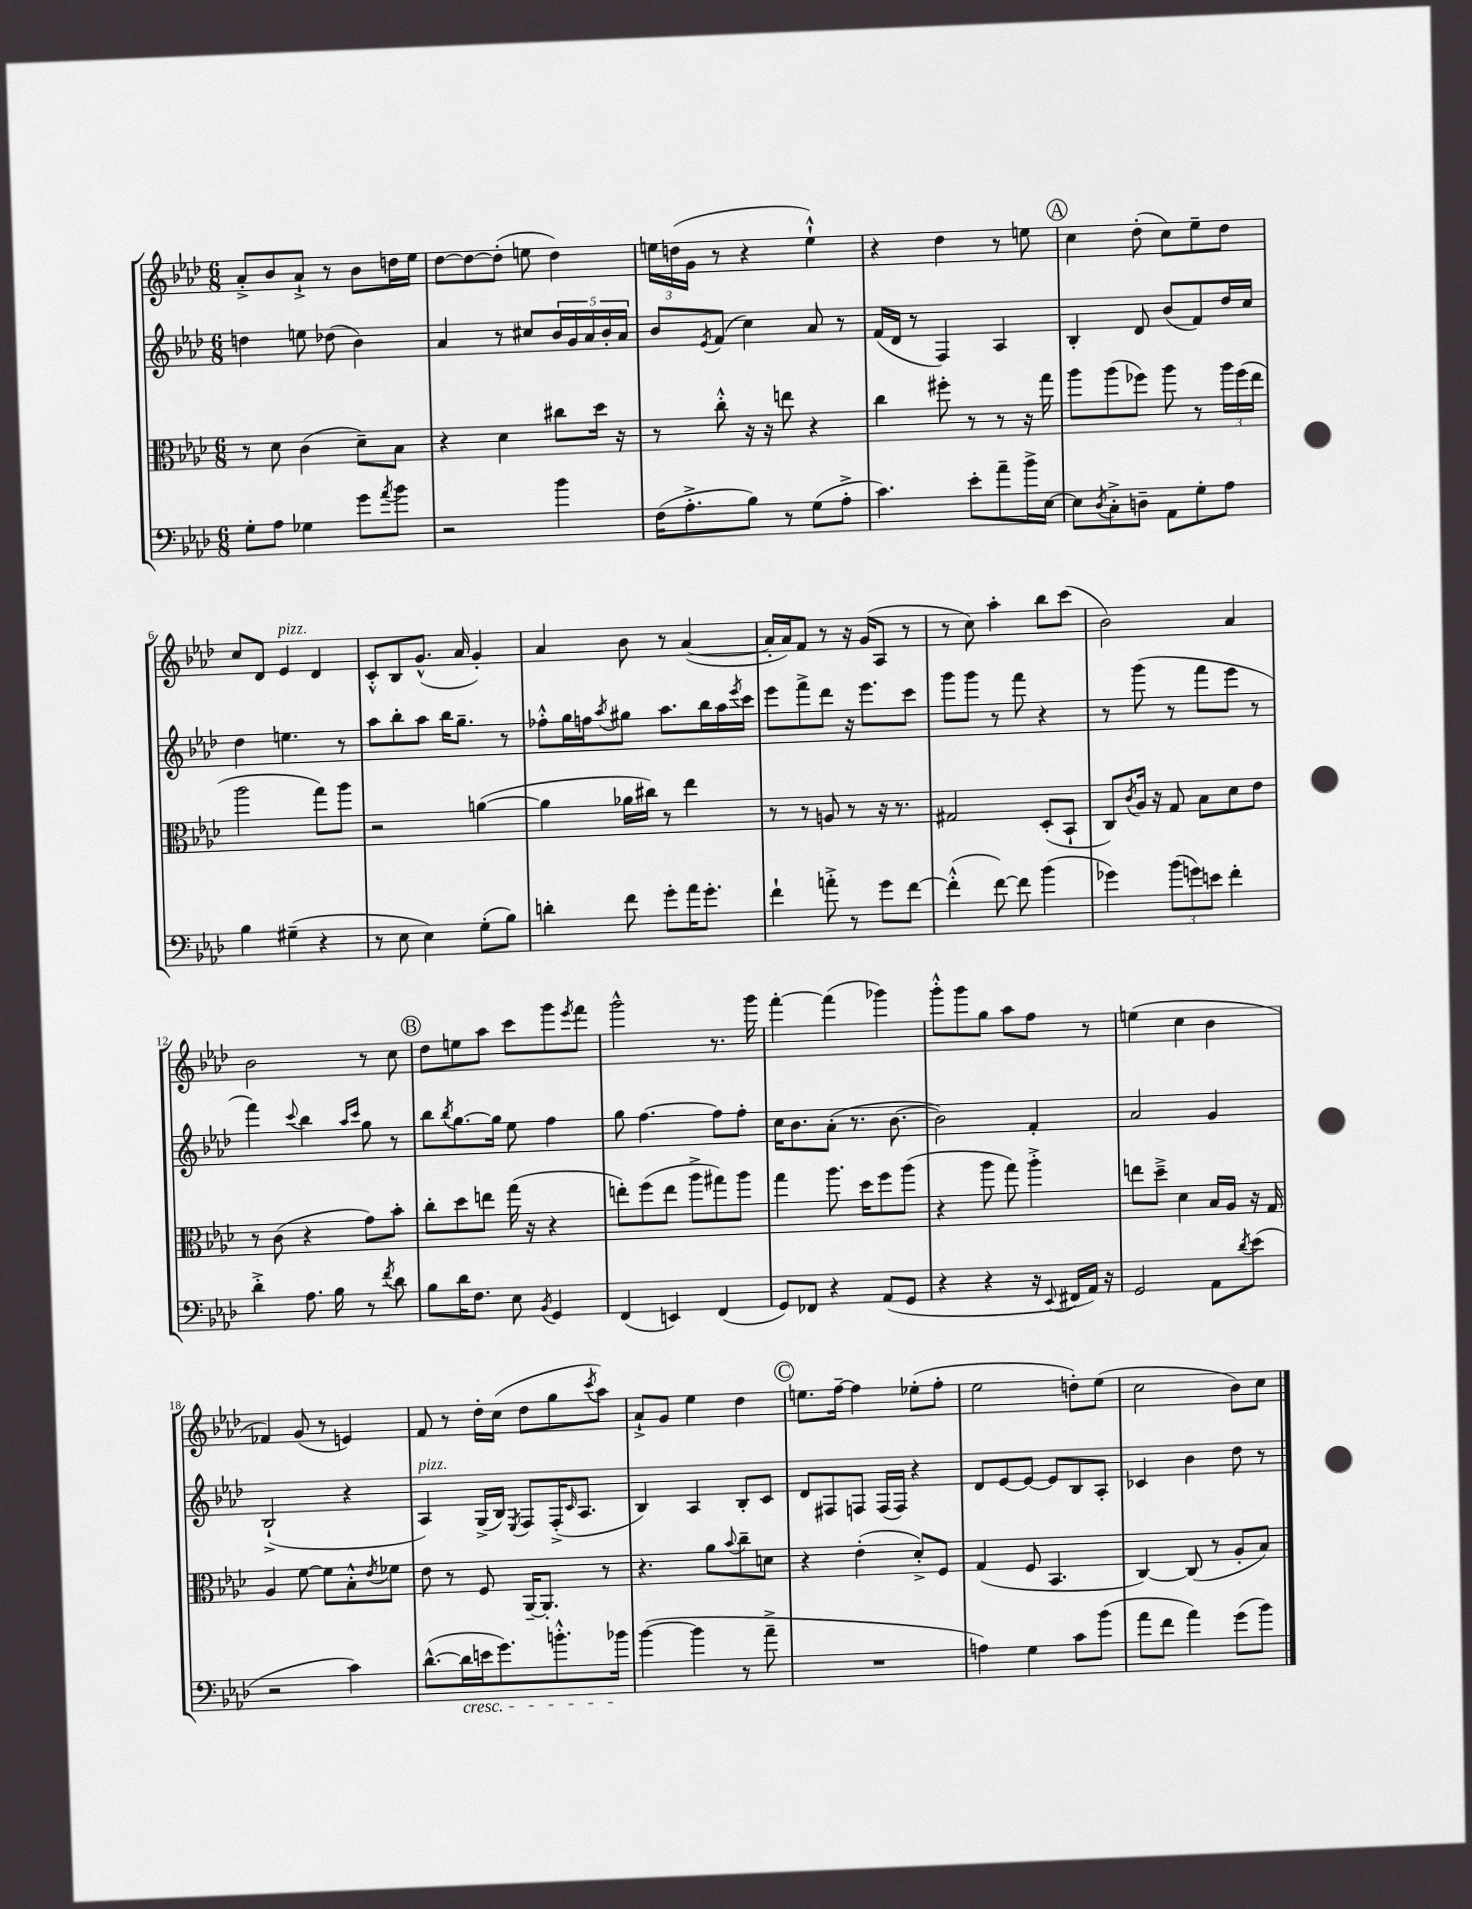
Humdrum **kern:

**kern	**kern	**kern	**kern
*staff4	*staff3	*staff2	*staff1
*clefF4	*clefC3	*clefG2	*clefG2
*k[b-e-a-d-]	*k[b-e-a-d-]	*k[b-e-a-d-]	*k[b-e-a-d-]
*M6/8	*M6/8	*M6/8	*M6/8
8G'	8r	4dd	8a-'^
8A-	8d-	.	8b-
4G-	(4c	8ee	8a-`^
.	.	(8dd-	8r
8g	8d-~)	4b-)	8b-
8qa-	.	.	.
8b-	8B-	.	16dd
.	.	.	16ee-
=	=	=	=
2r	4r	4a-	[8dd-
.	.	.	8dd-_
.	4d-	8r	(8dd-']
.	.	8cc#	8ee
4b-	8cc#	20b-	4dd-)
.	.	20g	.
.	.	20a-	.
.	16dd-	.	.
.	.	20b-'	.
.	16r	.	.
.	.	20a-	.
=	=	=	=
(16F	8r	8b-	24ee
.	.	.	(24dd
8.A-'^	.	.	.
.	.	.	24g
.	.	8qe-	.
.	8cc'^^	(8f	8r
8B-)	16r	4cc)	4r
.	16r	.	.
8r	8ee	.	.
(8G	4r	8a-	4ee`^^)
8A-'^	.	8r	.
=	=	=	=
4.c)	4cc	(16f	4r
.	.	16d-	.
.	.	8r	.
.	8ff#'	4F)	4dd-
8e-'	8r	.	.
8a-~	8r	4A-	8r
16b-^	16r	.	8ee
[16E-	16gg	.	.
=	=	=	=
8E-]	8aa-	4B-'	4cc
8qD-	.	.	.
8C'^	(8aa-	.	.
8D~	8ff-)	8d-	(8dd-'
8AA-	8aa-	(8b-	8cc)
8G'	8r	8f)	8ee-~
8A-	24aa-	16dd-	8dd-
.	(24ff-	.	.
.	.	16cc	.
.	24ee-	.	.
=	=	=	=
4B-	2aa-	4dd-	8cc
.	.	.	8d-
(4G#~	.	4.ee	4e-
4r	8gg)	.	4d-
.	8aa-	8r	.
=	=	=	=
8r	2r	8aa-	8c'^^
8E-	.	8bb-'	8B-
4E-)	.	8aa-	(8.g^^
.	.	16bb-	.
.	.	8.gg~	16a-
(8G'	([4a	.	4g')
8B-)	.	8r	.
=	=	=	=
4d'	4a]	8ff-'^^	4a-
.	.	16gg	.
.	.	16ff	.
.	.	8qaa-	.
8f	16a-	8gg#	8b-
.	16cc#)	.	.
8g'	8r	8.aa-	8r
16a-	4ee-	.	([4a-
8.g'	.	16bb-	.
.	.	16aa-	.
.	.	8qeee-	.
.	.	16ccc	.
=	=	=	=
4f`	8r	8eee-	16a-']
.	.	.	16a-)
.	8r	8fff^	8f
8a'^	8A	8ddd-	8r
8r	8r	16r	16r
.	.	8.eee-	(16g
8g	16r	.	8A-
.	8.r	.	.
[8f	.	8ccc	8r
=	=	=	=
(4f'^^]	2G#	8ggg	8r
.	.	8ggg	8cc)
[8f)	.	8r	4aa-'
8f]	.	8fff	.
(4b-	(8D-'	4r	8bb-
.	8BB-`	.	(8ccc
=	=	=	=
4g-)	8C)	8r	2b-)
.	8qc	.	.
.	16A-	(8ggg	.
.	16r	.	.
(12b-	8G	8r	.
12g)	.	.	.
.	8B-	8fff	.
12e	.	.	.
4f'	8d-	8eee-	4a-
.	8e-	8r	.
=	=	=	=
4d-'^	8r	4fff)	2b-
.	(8c	.	.
.	.	8qqccc	.
8.A-	4r	4bb-	.
16B-	.	.	.
.	.	16qqaa-	.
.	.	16qqccc	.
8r	8g)	8gg	8r
8qf	.	.	.
8d-	8b-'	8r	8cc
=	=	=	=
8B-	8cc'	8bb-	8dd-
.	.	8qbb-	.
16d-	8dd-	[8.gg	8ee
8.F	.	.	.
.	8ee	.	8aa-
.	.	16gg]	.
8E-	(16gg	8ee-	8ccc
.	16r	.	.
8qBB-	.	.	.
4GG	4r	4ff	8ggg
.	.	.	8qeee-
.	.	.	8fff
=	=	=	=
(4FF	8ee')	8gg	2ggg^^
.	(8ff	[4.ff	.
4EE)	8ee	.	.
.	8aa-^	.	.
(4FF	8gg#)	8ff]	8.r
.	8aa-	8ff'	.
.	.	.	16ggg
=	=	=	=
8GG)	4gg	16cc	[4fff'
.	.	8.b-	.
8FF-	.	.	.
4r	8.aa-	(8a-'	(4fff]
.	.	8.r	.
.	16dd-	.	.
(8AA-	8ff	.	4ggg-)
.	.	[8.b-	.
8GG	(8aa-	.	.
=	=	=	=
4r	4r	2b-])	8ggg'^^
.	.	.	8ggg
4r	8aa-	.	8gg
.	8gg)	.	8aa-
16r	4aa-'^	4f'	8ff
8qqEE-	.	.	.
16FF#	.	.	.
16AA-)	.	.	8r
16r	.	.	.
=	=	=	=
2GG	8ee	2a-	(4ee
.	8dd-~^	.	.
.	4d-	.	4cc
8AA-	16B-	4g	4b-
.	16A-	.	.
8qd-	.	.	.
(8e-	16r	.	.
.	16G	.	.
=	=	=	=
2r	4A-	(2B-`^	4f-)
.	[8f	.	(8g
.	8f]	.	8r
4c)	8B-'^^	4r	4e)
.	8qe-	.	.
.	8f-	.	.
=	=	=	=
([8.d-^^	8e-	4A-)	8f
.	8r	.	8r
16d-]	.	.	.
16e	8F	(16G^	16dd-'
8.g)	.	16B-)	(16cc
.	.	8qE-	.
.	[16AA-~	8F	8dd-
.	8.AA-']	.	.
8.b'^^	.	(16F'^	8gg
.	.	16qqc	.
.	.	8.A-	.
.	.	.	8qccc
.	8r	.	8aa-)
16b-	.	.	.
=	=	=	=
([4b-	4.r	4B-)	8a-`^
.	.	.	8g
4b-]	.	4A-	4ee-
.	8a-	.	.
.	8qqb-	.	.
8r	8cc~	8B-'	4dd-
8a-~^	8d	8c	.
=	=	=	=
2.r	4r	8d-	8.ee
.	.	8F#	.
.	.	.	[16ff~
.	(4e-'	8F	4ff]
.	.	(16F	.
.	.	16F)	.
.	8d-'^)	4r	(8ee-'
.	8F	.	8ff'
=	=	=	=
4A)	(4G	8d-	2ee-
.	.	[8e-	.
4G	8F	8e-_	.
.	4.BB-	8e-]	.
8c	.	8B-	8dd')
(8b-	.	8A-'	(8ee-
=	=	=	=
8a-	[4C)	4c-	2cc
8f	.	.	.
4a-)	(8C]	4b-	.
.	8r	.	.
(8g	8A-'	8dd-	8b-)
8b-)	8B-)	8r	8cc
==	==	==	==
*-	*-	*-	*-
